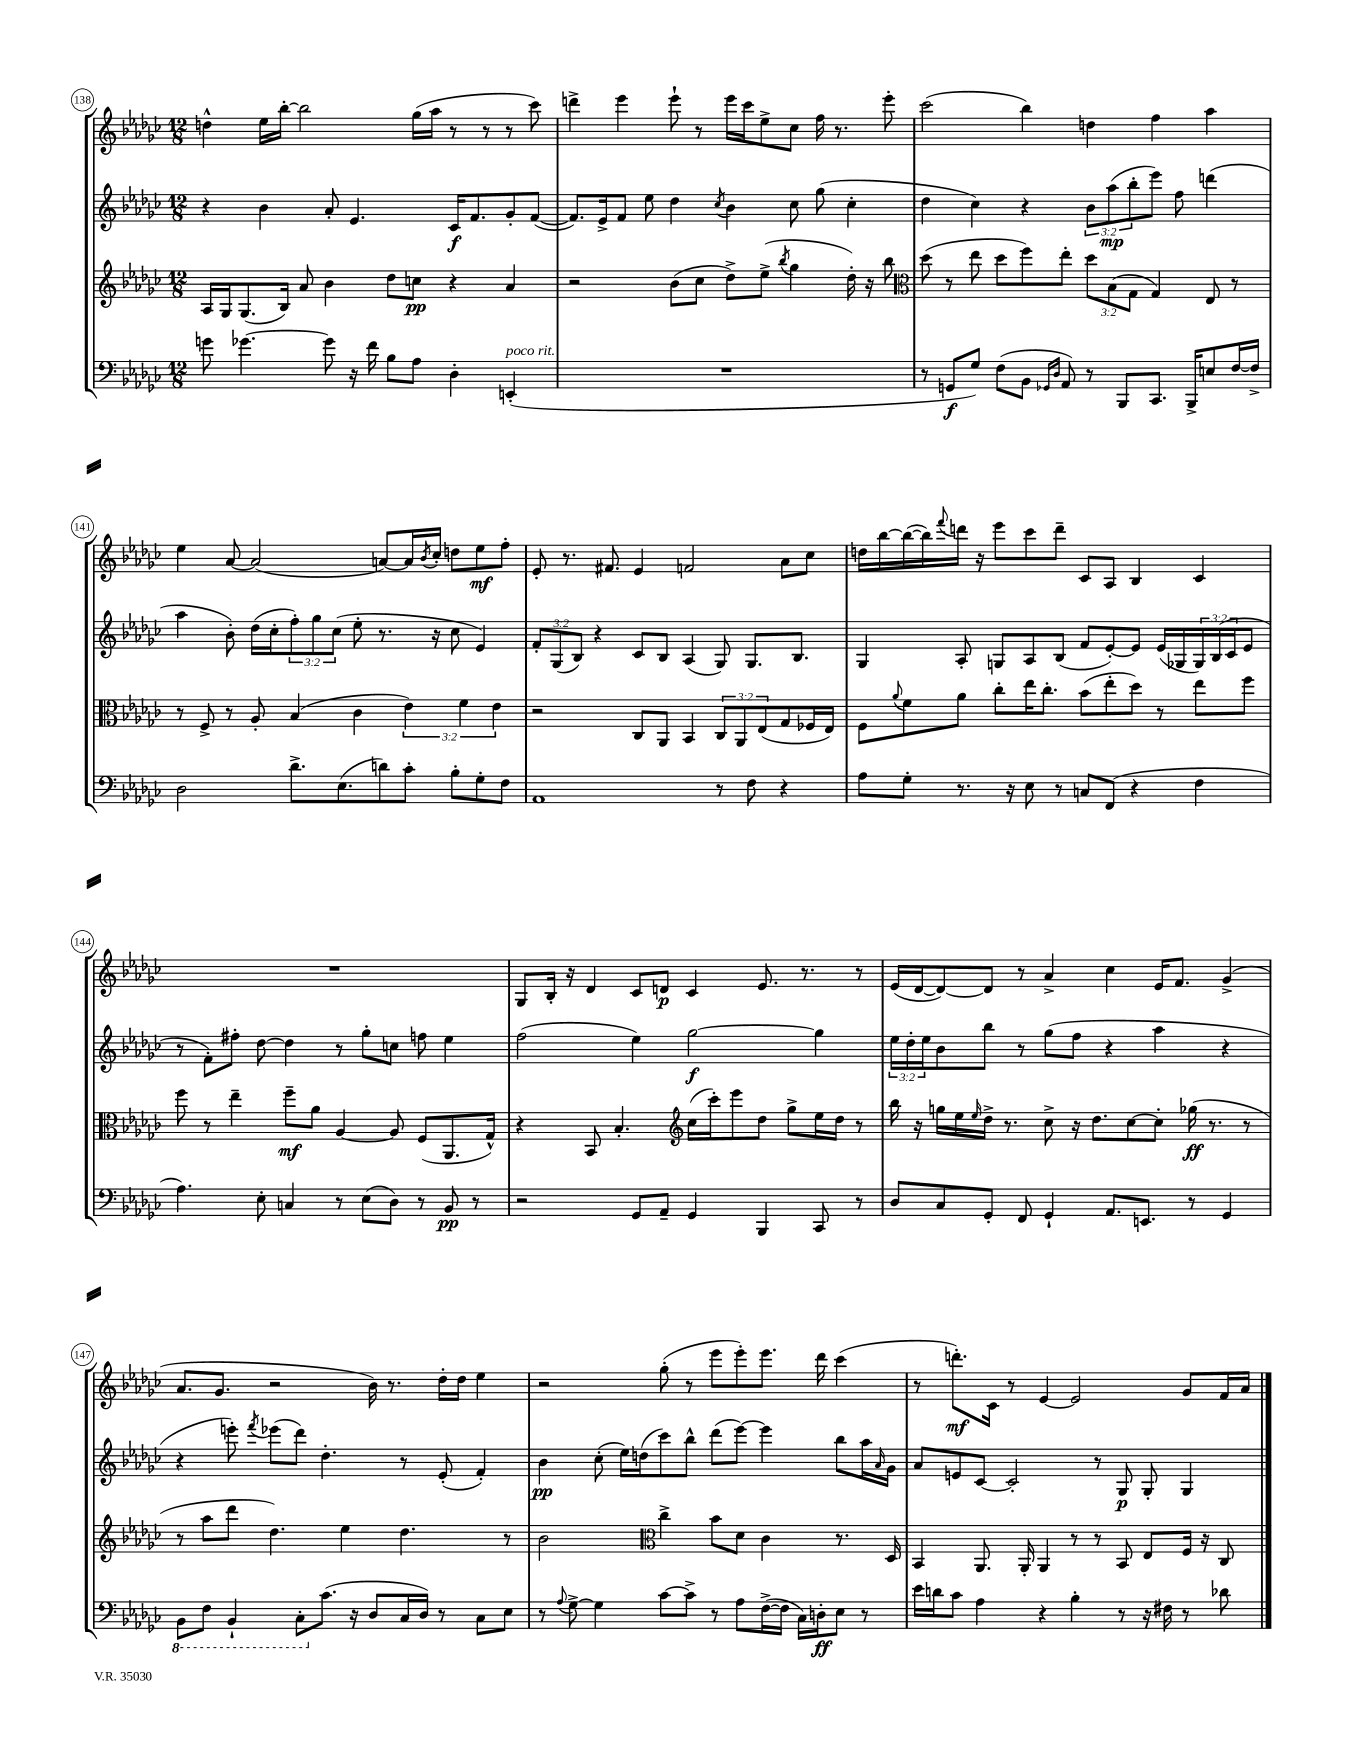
<<
\new StaffGroup <<
\new Staff = "s0" {
    \clef treble \key ges \major \numericTimeSignature \time 12/8
    d''4-^ ees''16 bes''16~-. bes''2 ges''16( aes''16 r8 r8 r8 ces'''8) |
    d'''4-> ees'''4 ees'''8-! r8 ees'''16 ces'''16 ees''8-> ces''8 f''16 r8. ees'''8-. |
    ces'''2( bes''4) d''4 f''4 aes''4 |
    ees''4 aes'8~ aes'2( a'8~) a'16 \acciaccatura { bes'8 } ces''16-. d''8 ees''8\mf f''8-. |
    ees'8-. r8. fis'8. ees'4 f'2 aes'8 ces''8 |
    d''16 bes''16~ bes''16~( bes''16) \appoggiatura { f'''8 } d'''16 r16 ees'''8 ces'''8 d'''8-- ces'8 aes8 bes4 ces'4 |
    R1. |
    ges8 bes16-. r16 des'4 ces'8 d'8\p ces'4 ees'8. r8. r8 |
    ees'16( des'16~ des'8~) des'8 r8 aes'4-> ces''4 ees'16 f'8. ges'4->( |
    aes'8. ges'8. r2 bes'16) r8. des''16-. des''16 ees''4 |
    r2 ges''8-.( r8 ees'''8 ees'''8-.) ees'''8. des'''16 ces'''4( |
    r8 d'''8.-.\mf) ces'16 r8 ees'4~ ees'2 ges'8 f'16 aes'16 \bar "|." |
}
\new Staff = "s1" {
    \clef treble \key ges \major \numericTimeSignature \time 12/8 \override Staff.TupletNumber.text = #tuplet-number::calc-fraction-text
    r4 bes'4 aes'8-. ees'4. ces'16\f f'8. ges'8-. f'8~( |
    f'8.) ees'16-> f'8 ees''8 des''4 \acciaccatura { ces''8 } bes'4 ces''8 ges''8( ces''4-. |
    des''4 ces''4) r4 \tuplet 3/2 { bes'8 aes''8\mp( bes''8-. } ees'''8) f''8 d'''4( |
    aes''4 bes'8-.) des''16( ces''16-. \tuplet 3/2 { f''8-.) ges''8 ces''8( } ees''8-. r8. r16 ces''8 ees'4) |
    \tuplet 3/2 { f'8-. ges8( bes8) } r4 ces'8 bes8 aes4( ges8) ges8. bes8. |
    ges4 aes8-. g8 aes8 bes8( f'8 ees'8~-.) ees'8 ees'16( ges16 \tuplet 3/2 { ges16) bes16( ces'16 } ees'8 |
    r8 f'8-.) fis''8-. des''8~ des''4 r8 ges''8-. c''8 f''8 ees''4 |
    f''2( ees''4) ges''2~\f ges''4 |
    \tuplet 3/2 { ees''16 des''16-. ees''16 } bes'8 bes''8 r8 ges''8( f''8 r4 aes''4 r4 |
    r4 e'''8-.) \acciaccatura { f'''8 } ees'''8( des'''8) des''4.-. r8 ees'8-.( f'4-.) |
    bes'4\pp ces''8-.( ees''16) d''16( ces'''8) bes''8-^ des'''8( ees'''8~) ees'''4 bes''8 aes''16 \grace { aes'16 } ges'16 |
    aes'8 e'8 ces'8~ ces'2-. r8 ges8\p ges8-. ges4 \bar "|." |
}
\new Staff = "s2" {
    \clef treble \key ges \major \numericTimeSignature \time 12/8 \override Staff.TupletNumber.text = #tuplet-number::calc-fraction-text
    aes16 ges16 ges8.( bes16) aes'8 bes'4 des''8 c''8\pp r4 aes'4 |
    r2 bes'8( ces''8 des''8->) ees''8->( \acciaccatura { bes''8 } ges''4 des''16-.) r16 bes''8 |
    \clef alto des''8( r8 ees''8 des''8 f''8) ees''8-. \tuplet 3/2 { des''8 bes8( ges8 } ges4) ees8 r8 |
    r8 f8-> r8 aes8-. bes4( ces'4 \tuplet 3/2 { ees'4) f'4 ees'4 } |
    r2 ces8 aes,8 bes,4 \tuplet 3/2 { ces8 aes,8 ees8( } ges8 fes16 ees16) |
    f8 \appoggiatura { aes'8 } f'8 aes'8 ces''8-. ees''16 ces''8.-. bes'8( ees''8-. des''8) r8 ees''8 f''8 |
    f''8 r8 ees''4-- f''8--\mf aes'8 aes4~ aes8 f8( aes,8. ges16-^) |
    r4 bes,8 bes4.-. \clef treble ces''16( ces'''16-.) ees'''8 des''8 ges''8-> ees''16 des''16 r8 |
    bes''16 r16 g''16 ees''16 \grace { ees''16 } des''16-> r8. ces''8-> r16 des''8. ces''8~ ces''8-. ges''16\ff( r8. r8 |
    r8 aes''8 des'''8 des''4.) ees''4 des''4. r8 |
    bes'2 \clef alto ces''4-> bes'8 des'8 ces'4 r8. des16 |
    bes,4 aes,8. aes,16-. aes,4 r8 r8 bes,8 ees8 f16 r16 ces8 \bar "|." |
}
\new Staff = "s3" {
    \clef bass \key ges \major \numericTimeSignature \time 12/8
    g'8 ges'4.~ ges'8 r16 f'16 bes8 aes8 des4-. e,4-.^\markup { \italic "poco rit." }( |
    R1. |
    r8 g,8\f ges8) f8( bes,8 \grace { ges,16 des16 } aes,8) r8 bes,,8 ces,8. bes,,16-> e8 f16~ f16-> |
    des2 des'8.-> ees8.( d'8) ces'8-. bes8-. ges8-. f8 |
    aes,1 r8 f8 r4 |
    aes8 ges8-. r8. r16 ees8 r8 c8 f,8( r4 f4 |
    aes4.) ees8-. c4 r8 ees8( des8) r8 bes,8\pp r8 |
    r2 ges,8 aes,8-- ges,4 bes,,4 ces,8 r8 |
    des8 ces8 ges,8-. f,8 ges,4-! aes,8. e,8. r8 ges,4 |
    \ottava #-1 bes,,8 f,8 bes,,4-! ces,8-. \ottava #0 ces'8.( r16 des8 ces16 des16) r8 ces8 ees8 |
    r8 \appoggiatura { aes8 } ges8~-> ges4 ces'8~ ces'8-> r8 aes8 f16~->( f16 ces16) d16-.\ff ees8 r8 |
    ees'16 d'16 ces'8 aes4 r4 bes4-. r8 r16 fis16 r8 des'8 \bar "|." |
}
>>
>>
\layout { \context { \Score currentBarNumber = #138 \override BarNumber.stencil = #(make-stencil-circler 0.1 0.3 ly:text-interface::print) } }
